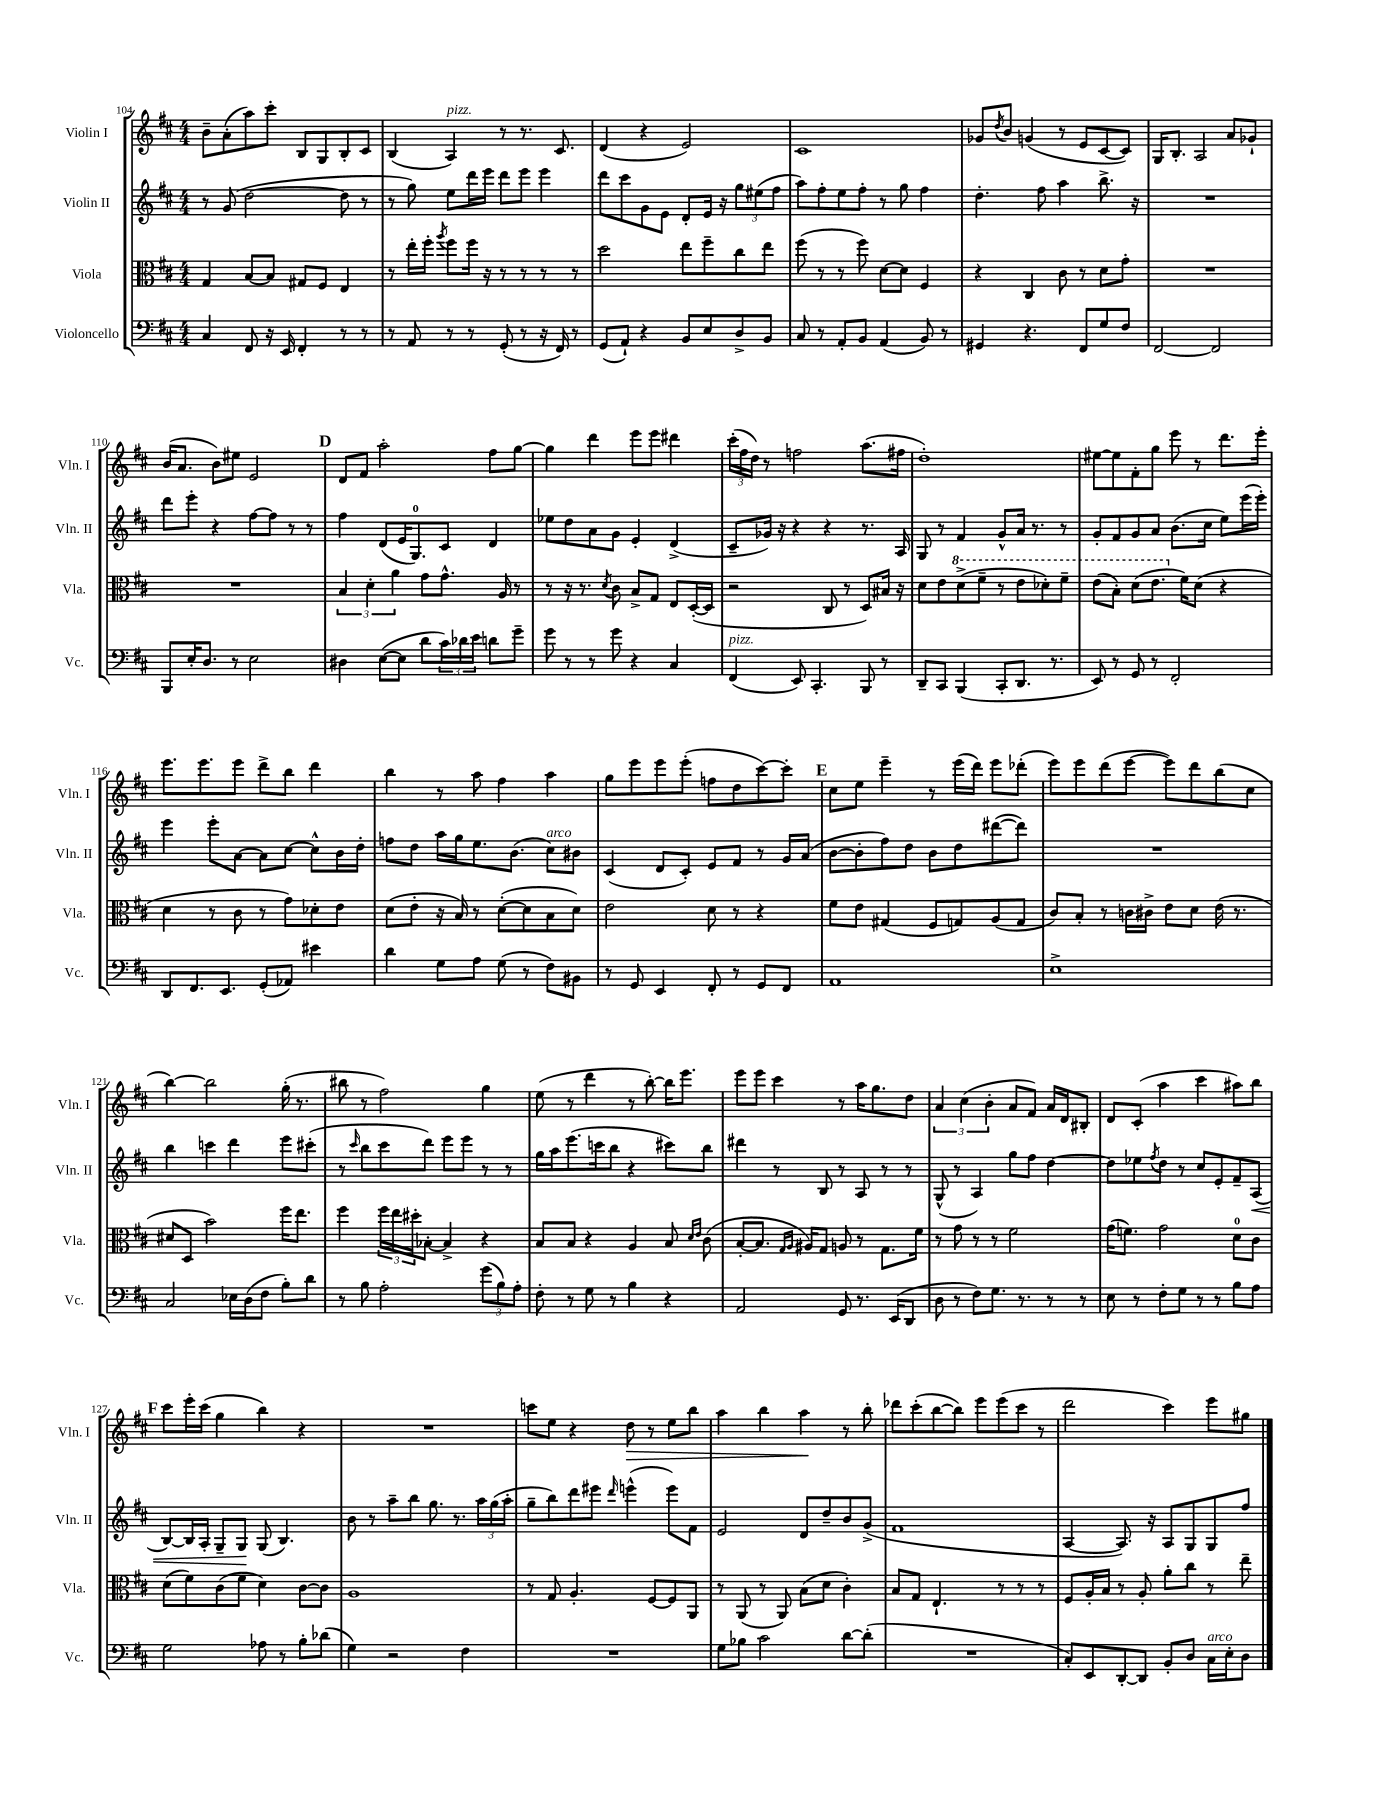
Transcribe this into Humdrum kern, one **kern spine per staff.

**kern	**kern	**kern	**kern
*staff4	*staff3	*staff2	*staff1
*clefF4	*clefC3	*clefG2	*clefG2
*k[f#c#]	*k[f#c#]	*k[f#c#]	*k[f#c#]
*M4/4	*M4/4	*M4/4	*M4/4
4C#	4G	8r	8b~
.	.	(8g	(8a'
8FF#	[8B	[2dd	8aa)
16r	8B]	.	8ccc#'
16EE	.	.	.
4FF#'	8G#	.	8B
.	8F#	.	8G
8r	4E	8dd]	8B'
8r	.	8r	8c#
=	=	=	=
8r	8r	8r	(4B
8AA	16ee'	8gg)	.
.	16ff#'	.	.
.	8qaa	.	.
8r	8ff#	8ee	4A)
8r	16ff#	16ddd	.
.	16r	16eee	.
(8GG'	8r	8ddd	8r
8r	8r	8eee	8.r
16r	8r	4eee	.
16FF#)	.	.	8.c#
8r	8r	.	.
=	=	=	=
(8GG	2dd	8ddd	(4d
8AA`)	.	8ccc#	.
4r	.	8g	4r
.	.	8e	.
8BB	8ee	8d'	2e)
8E	8ff#~	16e	.
.	.	16r	.
8D^	8cc#	12gg	.
.	.	(12ee#	.
8BB	8ee	.	.
.	.	12ff#	.
=	=	=	=
8C#	(8ff#	8aa)	1c#
8r	8r	8ff#'	.
8AA'	8r	8ee	.
8BB	8ff#)	8ff#'	.
(4AA	[8d	8r	.
.	8d]	8gg	.
8BB)	4F#	4ff#	.
8r	.	.	.
=	=	=	=
4GG#	4r	4.dd'	8g-
.	.	.	8qdd
.	.	.	8b
4.r	4C#	.	(4g
.	.	8ff#	.
.	8c#	4aa	8r
8FF#	8r	.	8e
8G	8d	8.bb^	[8c#
8F#	8g'	.	8c#])
.	.	16r	.
=	=	=	=
[2FF#	1r	1r	16G
.	.	.	8.B'
.	.	.	2A
2FF#]	.	.	.
.	.	.	8a
.	.	.	8g-`
=	=	=	=
8BBB	1r	8ddd	(16b
.	.	.	8.a
16E'	.	8eee'	.
8.D	.	.	.
.	.	4r	8b)
8r	.	.	8ee#
2E	.	[8ff#	2e
.	.	8ff#]	.
.	.	8r	.
.	.	8r	.
=	=	=	=
4D#	6B	4ff#	8d
.	.	.	8f#
.	6d'	.	.
([8E	.	(8d	2aa'
.	6a	.	.
8E]	.	16e	.
.	.	8.G)	.
8d	8g	.	.
24c#)	8.g^^	8c#	.
24d-	.	.	.
24e	.	.	.
8d	.	4d	8ff#
.	16A	.	.
8g~	8r	.	[8gg
=	=	=	=
8g	8r	8ee-	4gg]
8r	16r	8dd	.
.	8.r	.	.
8r	.	8a	4ddd
.	8qd	.	.
8g	8c#	8g	.
4r	8B^	4e'	8eee
.	8G	.	8eee
4C#	8E	(4d^	4ddd#
.	([16D'	.	.
.	16D]	.	.
=	=	=	=
(4FF#	2r	8c#~	(24ccc#'
.	.	.	24ff#
.	.	.	24dd)
.	.	16g-)	8r
.	.	16r	.
8EE)	.	4r	2ff
4.CC#'	.	.	.
.	8C#	4r	.
.	8r	.	.
8BBB	8D)	8.r	(8.aa
8r	16B#	.	.
.	16r	16A	16ff#
=	=	=	=
8DD~	8d	8G	1dd')
8CC#	8e	8r	.
(4BBB	(8dd^	4f#	.
.	8ff#~	.	.
8CC#'	8r	8g^^	.
8.DD	8ee	16a	.
.	.	8.r	.
.	8dd-')	.	.
8.r	.	.	.
.	8ff#~	8r	.
=	=	=	=
8EE)	(8ee	8g'	[8ee#
8r	8b')	8f#	8ee#]
8GG	(8dd	8g	8f#'
8r	8.ee	8a	8gg
2FF#'	.	(8.b	8eee
.	16f#)	.	.
.	(8d	.	8r
.	.	16cc#	.
.	4r	8ee)	8.ddd
.	.	(16eee	.
.	.	16eee')	16eee'
=	=	=	=
8DD	4d	4eee	8.eee
8.FF#	.	.	.
.	.	.	8.eee
.	8r	8eee'	.
8.EE	.	.	.
.	8c#	[8a	8eee
(8GG'	8r	8a]	8ddd^
8AA-)	8g)	[8cc#	8bb
4e#	8d-'	8cc#^^]	4ddd
.	8e	16b	.
.	.	16dd'	.
=	=	=	=
4d	(8d	8ff	4bb
.	8e'	8dd	.
8G	16r	16aa	8r
.	16B)	16gg	.
8A	8r	8.ee	8aa
(8G	([8d'	.	4ff#
.	.	(8.b	.
8r	8d]	.	.
8F#)	8B	8cc#)	4aa
8BB#	8d)	8b#	.
=	=	=	=
8r	2e	(4c#	8gg
8GG	.	.	8eee
4EE	.	8d	8eee
.	.	8c#')	(8eee'
8FF#'	8d	8e	8ff
8r	8r	8f#	8dd
8GG	4r	8r	[8ccc#)
8FF#	.	16g	8ccc#']
.	.	(16a	.
=	=	=	=
1AA	8f#	[8b	8cc#
.	8e	8b']	8ee
.	(4G#	8ff#)	4eee~
.	.	8dd	.
.	8F#	8b	8r
.	8G)	8dd	(16eee
.	.	.	16ddd)
.	(8A	([8ddd#	8eee
.	8G	8ddd#])	(8ddd-'
=	=	=	=
1E^	8c#)	1r	8eee)
.	8B'	.	8eee
.	8r	.	(8ddd
.	16c	.	[8eee
.	16c#^	.	.
.	8e	.	8eee])
.	8d	.	8ddd
.	(16e	.	(8bb
.	8.r	.	.
.	.	.	8cc#
=	=	=	=
2C#	8d#	4bb	[4bb)
.	8D	.	.
.	2b)	4ccc	2bb]
16E-	.	4ddd	.
(16D	.	.	.
8F#	.	.	.
8B')	16ff#	8eee	(16gg'
.	8.ee	.	8.r
8d	.	(8ccc#'	.
=	=	=	=
8r	4ff#	8r	8bb#
.	.	16qqccc#	.
8B	.	8bb	8r
2A'	24ff#	8ccc#	2ff#)
.	24ee	.	.
.	24dd#'	.	.
.	[8B-'	8ddd)	.
.	4B-^]	8eee	.
.	.	8eee	.
(12g	4r	8r	4gg
12B)	.	.	.
.	.	8r	.
12A'	.	.	.
=	=	=	=
8F#'	8B	16gg	(8ee
.	.	16aa	.
8r	8B	(8.eee	8r
8G	4r	.	4ddd
.	.	16ccc	.
8r	.	8bb	.
4B	4A	4r	8r
.	.	.	[8bb')
4r	8B	8ccc#)	16bb]
.	.	.	8.eee
.	16qqd	.	.
.	16qqe	.	.
.	(8c#	8bb	.
=	=	=	=
2AA	[8B'	4ddd#	8eee
.	8.B]	.	8eee
.	.	8r	4ccc#
.	16qqG	.	.
.	16qqA	.	.
.	16A#)	.	.
.	8G	8B	.
8GG	8A	8r	8r
8.r	8r	8A	16aa
.	.	.	8.gg
.	8.G	8r	.
(16EE	.	.	.
8DD	.	8r	8dd
.	16f#	.	.
=	=	=	=
8D	8r	(8G^^	6a
8r	8g	8r	.
.	.	.	(6cc#
8F#)	8r	4A)	.
.	.	.	6b'
8.G	8r	.	.
.	2f#	8gg	8a
8.r	.	.	.
.	.	8ff#	8f#)
8r	.	[4dd	16a
.	.	.	16d
8r	.	.	8B#'
=	=	=	=
8E	(16g	8dd]	8d
.	8.f)	.	.
8r	.	8ee-	(8c#'
.	.	8qff#	.
8F#'	2g	8dd	4aa
8G	.	8r	.
8r	.	8cc#	4ccc#
8r	.	8e'	.
8B	8d	8f#~	8aa#)
8A	8c#	(8A	8bb
=	=	=	=
2G	(8d	[8B)	8ccc#
.	8f#)	16B]	16eee'
.	.	16A'	(16ccc#
.	(8c#	8G~	4gg
.	8f#	8G	.
8A-	4d)	(8G	4bb)
8r	.	4.B)	.
8B'	[8c#	.	4r
(8d-	8c#]	.	.
=	=	=	=
4G)	1A	8b	1r
.	.	8r	.
2r	.	8aa~	.
.	.	8bb	.
.	.	8.gg	.
.	.	8.r	.
4F#	.	.	.
.	.	24aa	.
.	.	(24gg	.
.	.	24aa'	.
=	=	=	=
1r	8r	8gg~	8ccc
.	8G	8bb)	8ee
.	4.A'	8ddd	4r
.	.	8eee#	.
.	.	16qqddd	.
.	.	(4eee^^	8dd
.	[8F#	.	8r
.	8F#]	8eee)	8ee
.	8AA	8f#	8bb
=	=	=	=
8G	8r	2e	4aa
8B-	(8AA	.	.
2c#	8r	.	4bb
.	8AA)	.	.
.	(8B	8d	4aa
.	8d	8dd~	.
[8d	4c#')	8b	8r
(8d']	.	(8g^	8bb'
=	=	=	=
1r	8B	1f#	8ddd-
.	8G	.	(8ccc#'
.	4.E`	.	[8bb
.	.	.	8bb])
.	.	.	8eee
.	8r	.	(8eee
.	8r	.	8ccc#
.	8r	.	8r
=	=	=	=
8C#')	8F#	[4A	2ddd
8EE	16A'	.	.
.	16B	.	.
[8DD'	8r	8.A])	.
8DD]	8A'	.	.
.	.	16r	.
8BB'	8a'	8A	4ccc#)
8D	8cc#	8G	.
16C#	8r	8G	8eee
16E'	.	.	.
8D	8ee~	8ff#	8gg#
==	==	==	==
*-	*-	*-	*-
